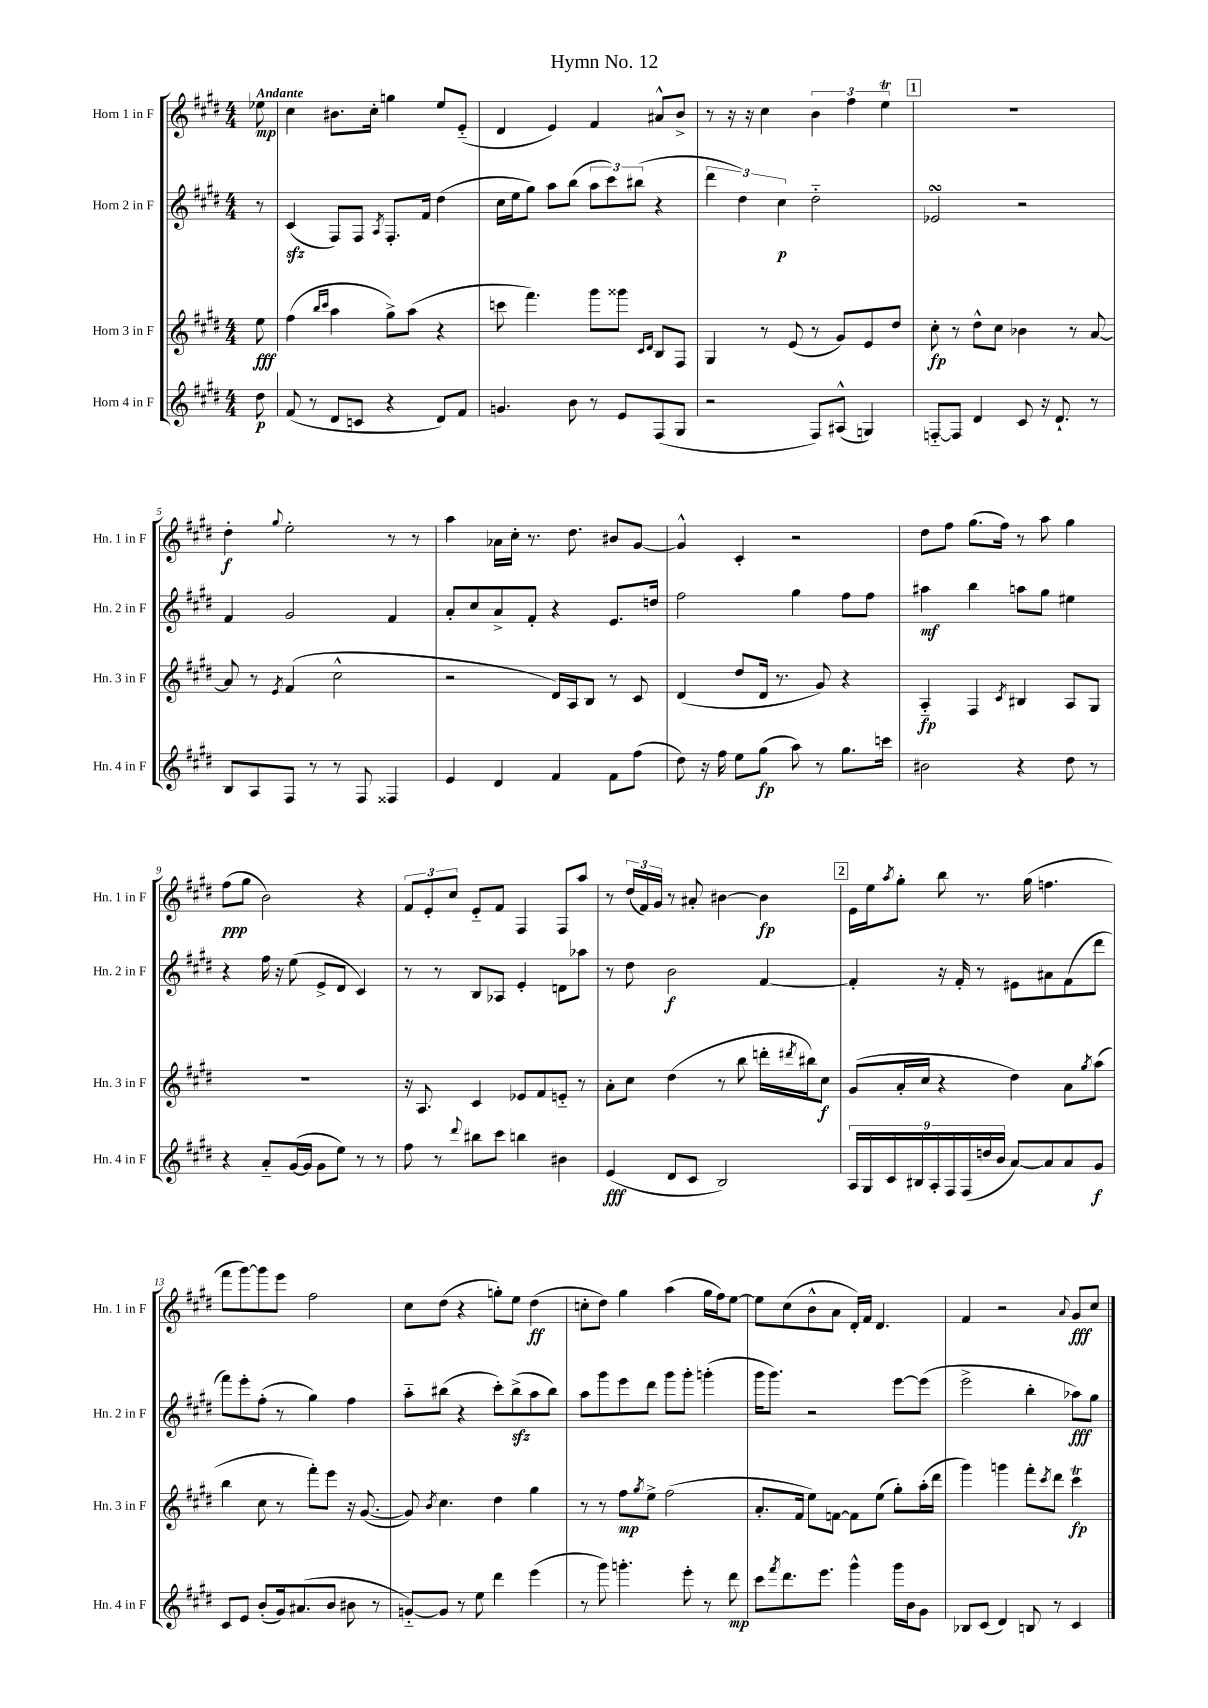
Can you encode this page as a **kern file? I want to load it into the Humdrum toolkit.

**kern	**kern	**kern	**kern
*staff4	*staff3	*staff2	*staff1
*clefG2	*clefG2	*clefG2	*clefG2
*k[f#c#g#d#]	*k[f#c#g#d#]	*k[f#c#g#d#]	*k[f#c#g#d#]
*M4/4	*M4/4	*M4/4	*M4/4
8dd#\	8ee\	8r	8ee-\
=	=	=	=
(8f#/	(4ff#\	(4c#/	4cc#\
8r	.	.	.
.	16qqbb/LL	.	.
.	16qqccc#/JJ	.	.
8d#/L	4aa\	8F#/L)	8.b#\L
8c/J	.	8F#/J	.
.	.	.	16cc#'\Jk
.	.	8qA/	.
4r	8gg#^\L)	8.F#'/L	4gg\
.	(8aa\J	.	.
.	.	16f#/Jk	.
8d#/L)	4r	(4dd#\	8ee/L
8f#/J	.	.	(8e'~/J
=	=	=	=
4.g/	8ccc\	16cc#\LL	4d#/
.	.	16ee\J	.
.	4.fff#\)	8gg#\J)	.
.	.	8aa\L	4e/)
8b\	.	(8bb\J	.
8r	8ggg#\L	12aa\L	4f#/
.	.	12ccc#\)	.
8e/L	8ggg##\J	.	.
.	.	(12bb#\J	.
.	16qqc#/LL	.	.
.	16qqd#/JJ	.	.
(8F#/	8B/L	4r	8a#^^/L
8G#/J	8F#/J	.	8b^/J
=	=	=	=
2r	4G#/	6ddd#\	8r
.	.	.	16r
.	.	6dd#\)	.
.	.	.	16r
.	8r	.	4cc#\
.	.	6cc#\	.
.	(8e/	.	.
8F#/L)	8r	2dd#'~\	6b\
(8A#^^/J	8g#/L)	.	.
.	.	.	6ff#\
4G/)	8e/	.	.
.	.	.	6ee\
.	8dd#/J	.	.
=	=	=	=
[8F'~/L	8cc#'\	2e-/	1r
8F/]J	8r	.	.
4d#/	8dd#^^\L	.	.
.	8cc#\J	.	.
8c#/	4b-\	2r	.
16r	.	.	.
8.d#`/	.	.	.
.	8r	.	.
8r	[8a/	.	.
=	=	=	=
8B/L	8a/]	4f#/	4dd#'\
8A/	8r	.	.
.	8qe/	.	8qqgg#/
8F#/J	(4f#/	2g#/	2ee'\
8r	.	.	.
8r	2cc#^^\	.	.
8F#/	.	.	.
4F##/	.	4f#/	8r
.	.	.	8r
=	=	=	=
4e/	2r	8a'/L	4aa\
.	.	8cc#/	.
4d#/	.	8a^/	16a-\LL
.	.	.	16cc#'\JJ
.	.	8f#'/J	8.r
4f#/	16d#/LL)	4r	.
.	16A/J	.	8.dd#\
.	8B/J	.	.
8f#\L	8r	8.e/L	8b#/L
(8ff#\J	8c#/	.	[8g#/J
.	.	16dd/Jk	.
=	=	=	=
8dd#\)	(4d#/	2ff#\	4g#^^/]
16r	.	.	.
16ff#\	.	.	.
8ee\L	8dd#/L	.	4c#'/
(8gg#\J	16d#/Jk	.	.
.	8.r	.	.
8aa\)	.	4gg#\	2r
8r	8g#/)	.	.
8.gg#\L	4r	8ff#\L	.
.	.	8ff#\J	.
16ccc\Jk	.	.	.
=	=	=	=
2b#\	4A'~/	4aa#\	8dd#\L
.	.	.	8ff#\J
.	4F#/	4bb\	(8.gg#\L
.	.	.	16ff#\Jk)
.	8qc#/	.	.
4r	4B#/	8aa\L	8r
.	.	8gg#\J	8aa\
8dd#\	8A/L	4ee#\	4gg#\
8r	8G#/J	.	.
=	=	=	=
4r	1r	4r	(8ff#\L
.	.	.	8gg#\J
8a'~/L	.	16ff#\	2b\)
.	.	16r	.
([16g#/L	.	(8ee\	.
16g#/]JJ	.	.	.
8g#\L	.	8e^/L	.
8ee\J)	.	8d#/J	.
8r	.	4c#/)	4r
8r	.	.	.
=	=	=	=
8ff#\	16r	8r	12f#/L
.	8.A/	.	.
.	.	.	12e'/
8r	.	8r	.
.	.	.	12cc#/J
8qqddd#/	.	.	.
8bb#\L	4c#/	8B/L	8e'~/L
8ccc#\J	.	8A-/J	8f#/J
4bb\	8e-/L	4e'/	4F#/
.	8f#/	.	.
4b#\	8e'~/J	8d\L	8F#/L
.	8r	8aa-\J	8aa/J
=	=	=	=
(4e/	8a'\L	8r	8r
.	8cc#\J	8dd#\	(24dd#/LL
.	.	.	24f#/)
.	.	.	24g#/JJ
8d#/L	(4dd#\	2b\	8r
8c#/J	.	.	8a#'/
2B/)	8r	.	[4b#\
.	8bb\	.	.
.	16ddd'\LL	[4f#/	4b#\]
.	8qddd#/	.	.
.	16bb#\J)	.	.
.	8cc#\J	.	.
=	=	=	=
18A/LL	(8g#/L	4f#'/]	16e\LL
18G#/	.	.	.
.	.	.	16ee\J
18c#/	.	.	.
.	.	.	8qaa/
.	16a'/L	.	8gg#'\J
18B#/	.	.	.
.	16cc#/JJ	.	.
18A'/	.	.	.
.	4r	16r	8bb\
18F#/	.	.	.
.	.	16f#'/	.
(18F#/	.	.	.
.	.	8r	8.r
18dd/	.	.	.
18b/JJ	.	.	.
[8a/L)	4dd#\)	8e#\L	.
.	.	.	(16gg#\
8a/]	.	8a#\	4.ff\
8a/	8a\L	(8f#\	.
.	8qgg#/	.	.
8g#/J	(8aa\J	8ddd#\J	.
=	=	=	=
8c#/L	4bb\	8fff#\L)	8fff#\L
8e/J	.	8eee'\	[8ggg#\)
(8b'/L	8cc#\	(8ff#'\J	8ggg#\]
16g#/k)	8r	8r	8eee\J
(8.a#/	.	.	.
.	8fff#'\L)	4gg#\)	2ff#\
8b/J	8eee\J	.	.
8b#\	16r	4ff#\	.
.	([8.g#/	.	.
8r	.	.	.
=	=	=	=
[8g'~/L)	8g#/])	8aa'~\L	8cc#\L
.	8qb/	.	.
8g/]J	4.cc#\	(8bb#\J	(8dd#\J
8r	.	4r	4r
8ee\	.	.	.
4ddd#\	4dd#\	8ccc#'\L)	8gg'\L)
.	.	(8bb#^\	8ee\J
(4eee\	4gg#\	8aa\	(4dd#\
.	.	8bb#\J)	.
=	=	=	=
8r	8r	8aa\L	8cc'\L
8ggg#\)	8r	8ggg#\	8dd#\J)
4.ggg'\	8ff#\L	8eee\	4gg#\
.	8qgg#/	.	.
.	8ee^\J	8ddd#\J	.
.	(2ff#\	8ggg#\L	(4aa\
8eee'\	.	8ggg#'\J	.
8r	.	(4ggg'\	16gg#\LL
.	.	.	16ff#\J)
8ddd#\	.	.	[8ee\J
=	=	=	=
8ccc#\L	8.a'/L	16ggg#\LK	8ee\]L
.	.	8.ggg#\J)	.
8qfff#/	.	.	.
8.ddd#\	.	.	(8cc#\
.	16f#/Jk	.	.
.	8ee\L)	2r	8b^^\
8.eee\J	.	.	.
.	[8f\J	.	8a\J
4ggg#^^\	8f\]L	.	16d#'/LL)
.	.	.	16f#/JJ
.	(8ee\J	.	4.d#/
16ggg#\LL	8gg#'\L)	[8eee\L	.
16b\J	.	.	.
8g#\J	(16aa'\L	(8eee\]J	.
.	16ddd#\JJ	.	.
=	=	=	=
8B-/L	4ggg#\)	2eee^\	4f#/
(8c#/J	.	.	.
4d#/)	4ggg\	.	2r
8B/	8fff#'\L	4bb'\	.
.	8qccc#/	.	.
8r	8ddd#\J	.	.
.	.	.	8qqa/
4c#/	4ccc#\	8aa-\L)	8g#/L
.	.	8gg#\J	8cc#/J
==	==	==	==
*-	*-	*-	*-
